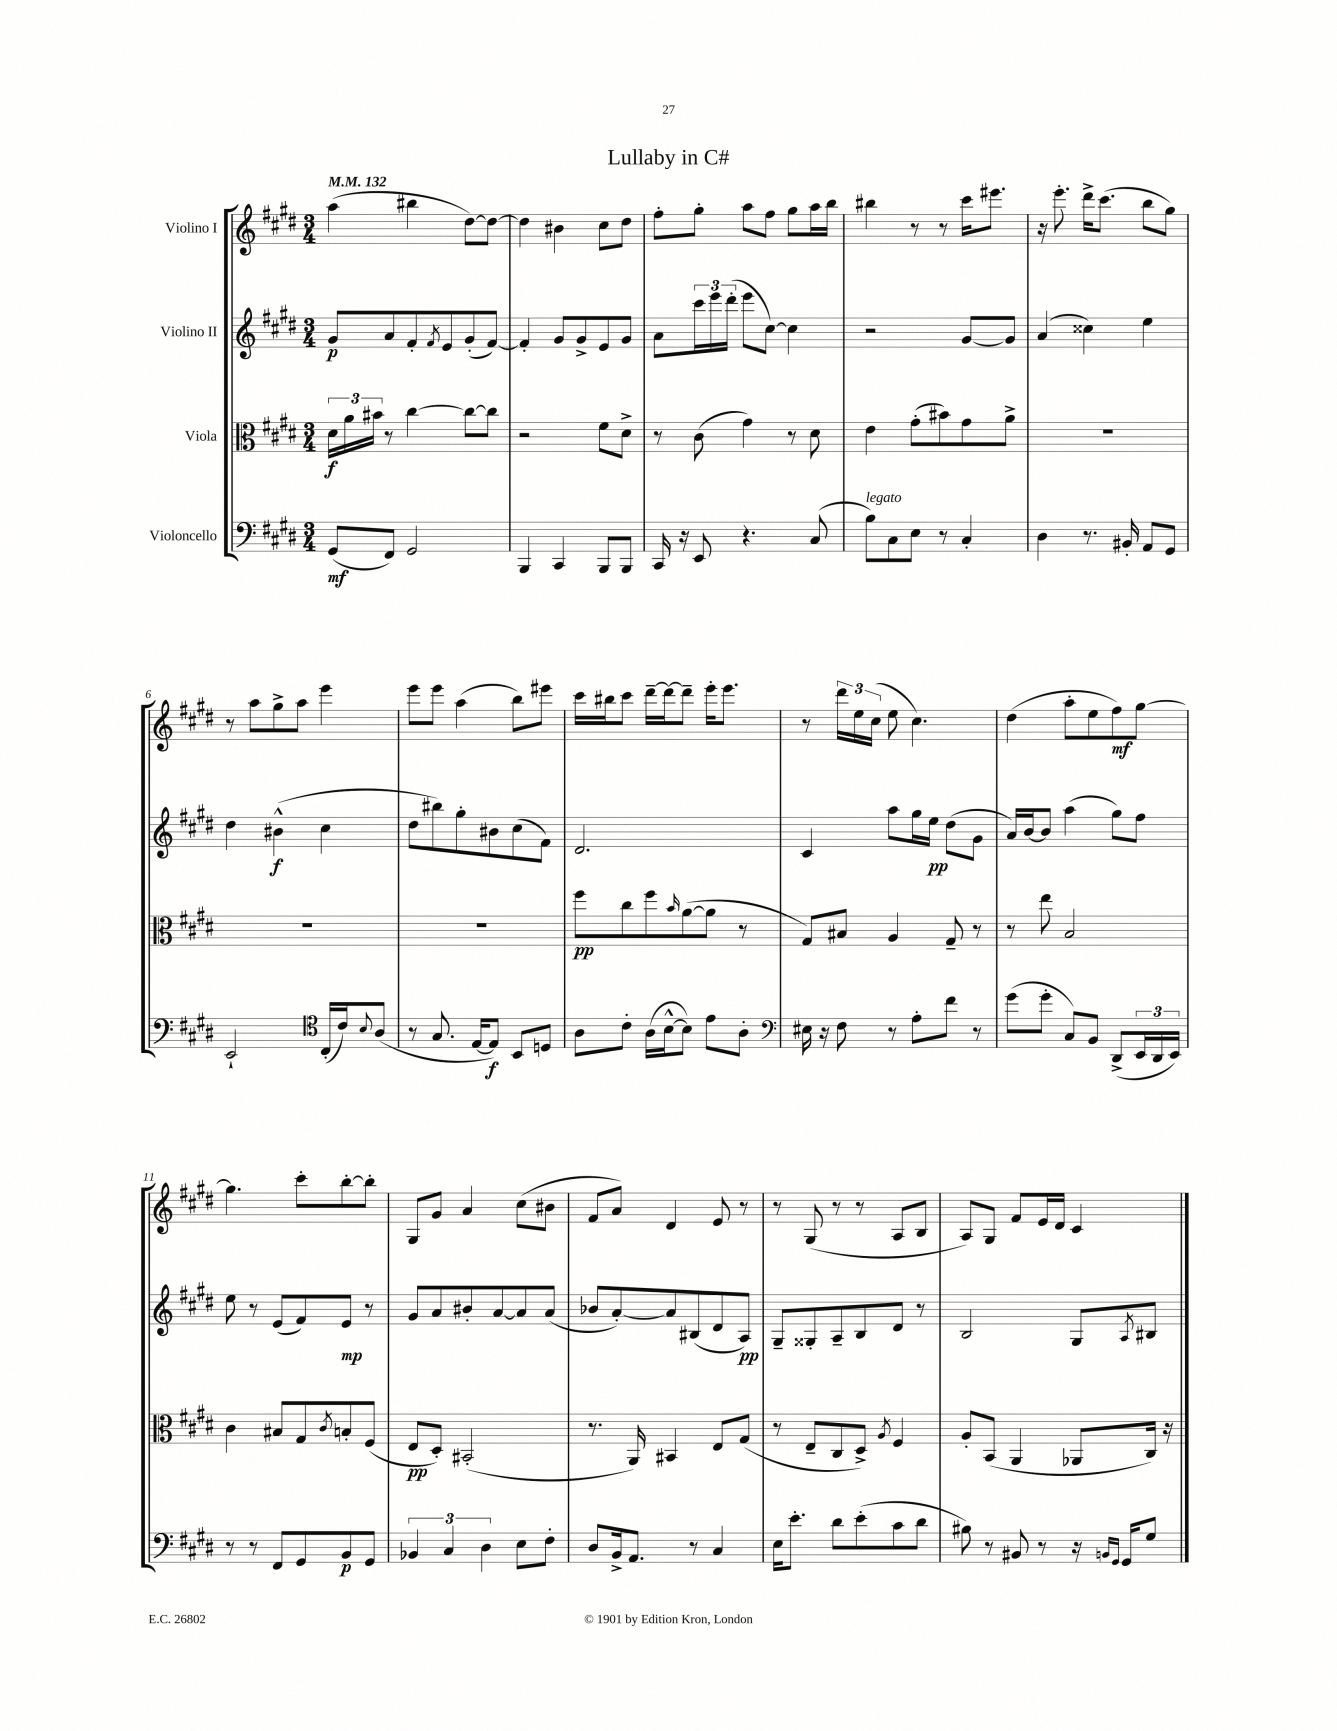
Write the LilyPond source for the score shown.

\header { title = "Lullaby in C#" }
<<
\new StaffGroup <<
\new Staff = "s0" \with { instrumentName = "Violino I" } {
    \clef treble \key e \major \numericTimeSignature \time 3/4 \tempo 4 = 132
    a''4( bis''4 dis''8~) dis''8~ |
    dis''4 bis'4 cis''8 dis''8 |
    fis''8-. gis''8-. a''8 fis''8 gis''8 a''16 b''16 |
    bis''4 r8 r8 cis'''16 eis'''8. |
    r16 e'''8.-. dis'''16-> cis'''8.( b''8 gis''8) |
    r8 a''8 gis''8-> a''8 e'''4 |
    e'''8 e'''8 a''4( b''8) eis'''8 |
    cis'''16 bis''16 cis'''8 dis'''16~-- dis'''16~ dis'''8-- e'''16-. e'''8. |
    r8 \tuplet 3/2 { dis'''16 e''16 cis''16( } e''8 cis''4.) |
    dis''4( a''8-. e''8 fis''8\mf) gis''8~ |
    gis''4. cis'''8-. b''8~-. b''8-. |
    gis8 gis'8 a'4 cis''8( bis'8 |
    fis'8 a'8) dis'4 e'8 r8 |
    r8 gis8( r8 r8 a8 b8 |
    a8) gis8 fis'8 e'16 dis'16 cis'4 \bar "|." |
}
\new Staff = "s1" \with { instrumentName = "Violino II" } {
    \clef treble \key e \major \numericTimeSignature \time 3/4
    gis'8\p a'8 fis'8-. \acciaccatura { fis'8 } e'8 gis'8-.( fis'8~) |
    fis'4-. gis'8 gis'8-> e'8 gis'8 |
    a'8 \tuplet 3/2 { cis'''16 e'''16 dis'''16-.( } e'''8 cis''8~) cis''4 |
    r2 gis'8~ gis'8 |
    a'4( cisis''4) e''4 |
    dis''4 bis'4-^\f( cis''4 |
    dis''8 bis''8) gis''8-. bis'8 cis''8( fis'8) |
    dis'2. |
    cis'4 a''8 gis''16 e''16\pp dis''8( gis'8 |
    a'16) b'16~ b'8 a''4( gis''8) fis''8 |
    e''8 r8 e'8( fis'8) e'8\mp r8 |
    gis'8 a'8 bis'8-. a'8~ a'8 a'8( |
    bes'8 a'8~-.) a'8 bis8( dis'8 a8\pp) |
    gis8-- gisis8-. a8-- b8 dis'8 r8 |
    b2 gis8 \acciaccatura { a8 } bis8 \bar "|." |
}
\new Staff = "s2" \with { instrumentName = "Viola" } {
    \clef alto \key e \major \numericTimeSignature \time 3/4
    \tuplet 3/2 { dis'16\f a'16 bis'16 } r8 cis''4~ cis''8~ cis''8 |
    r2 fis'8 dis'8-> |
    r8 cis'8( gis'4) r8 dis'8 |
    e'4 gis'8-.( bis'8) gis'8 a'8-> |
    R2. |
    R2. |
    R2. |
    fis''8\pp cis''8 fis''8 \grace { b'16 } a'8~( a'8 r8 |
    gis8) bis8 a4 gis8-- r8 |
    r8 e''8 b2 |
    cis'4 bis8 gis8 \acciaccatura { cis'8 } b8-. fis8( |
    e8\pp dis8-.) bis,2-.( |
    r8. a,16) bis,4 e8 gis8( |
    r8 e8-- cis8 dis8->) \acciaccatura { a8 } fis4 |
    a8-. b,8( a,4 aes,8 cis16) r16 \bar "|." |
}
\new Staff = "s3" \with { instrumentName = "Violoncello" } {
    \clef bass \key e \major \numericTimeSignature \time 3/4
    gis,8\mf( fis,8) gis,2 |
    b,,4 cis,4 b,,8 b,,8 |
    cis,16 r16 e,8 r4. cis8( |
    b8^\markup { \italic "legato" }) cis8 e8 r8 cis4-. |
    dis4 r8. bis,16-. a,8 gis,8 |
    e,2-! \clef tenor cis16-.( cis'16) \appoggiatura { b8 } a8( |
    r8 gis8. e16~ e8\f) b,8 d8 |
    a8 cis'8-. a16( b16~-^ b8) e'8 a8-. |
    \clef bass eis16 r16 fis8 r8 a8-. fis'8 r8 |
    gis'8( gis'8-. cis8) b,8 dis,8->( \tuplet 3/2 { e,16 dis,16 e,16) } |
    r8 r8 fis,8 gis,8 b,8\p gis,8 |
    \tuplet 3/2 { bes,4 cis4 dis4 } e8 fis8-. |
    dis8 b,16-> a,8. r8 cis4 |
    e16 e'8.-. dis'8 e'8-.( cis'8 dis'8 |
    bis8) r8 bis,8 r8 r16 \grace { b,16 gis,16 } gis,16 gis8 \bar "|." |
}
>>
>>
